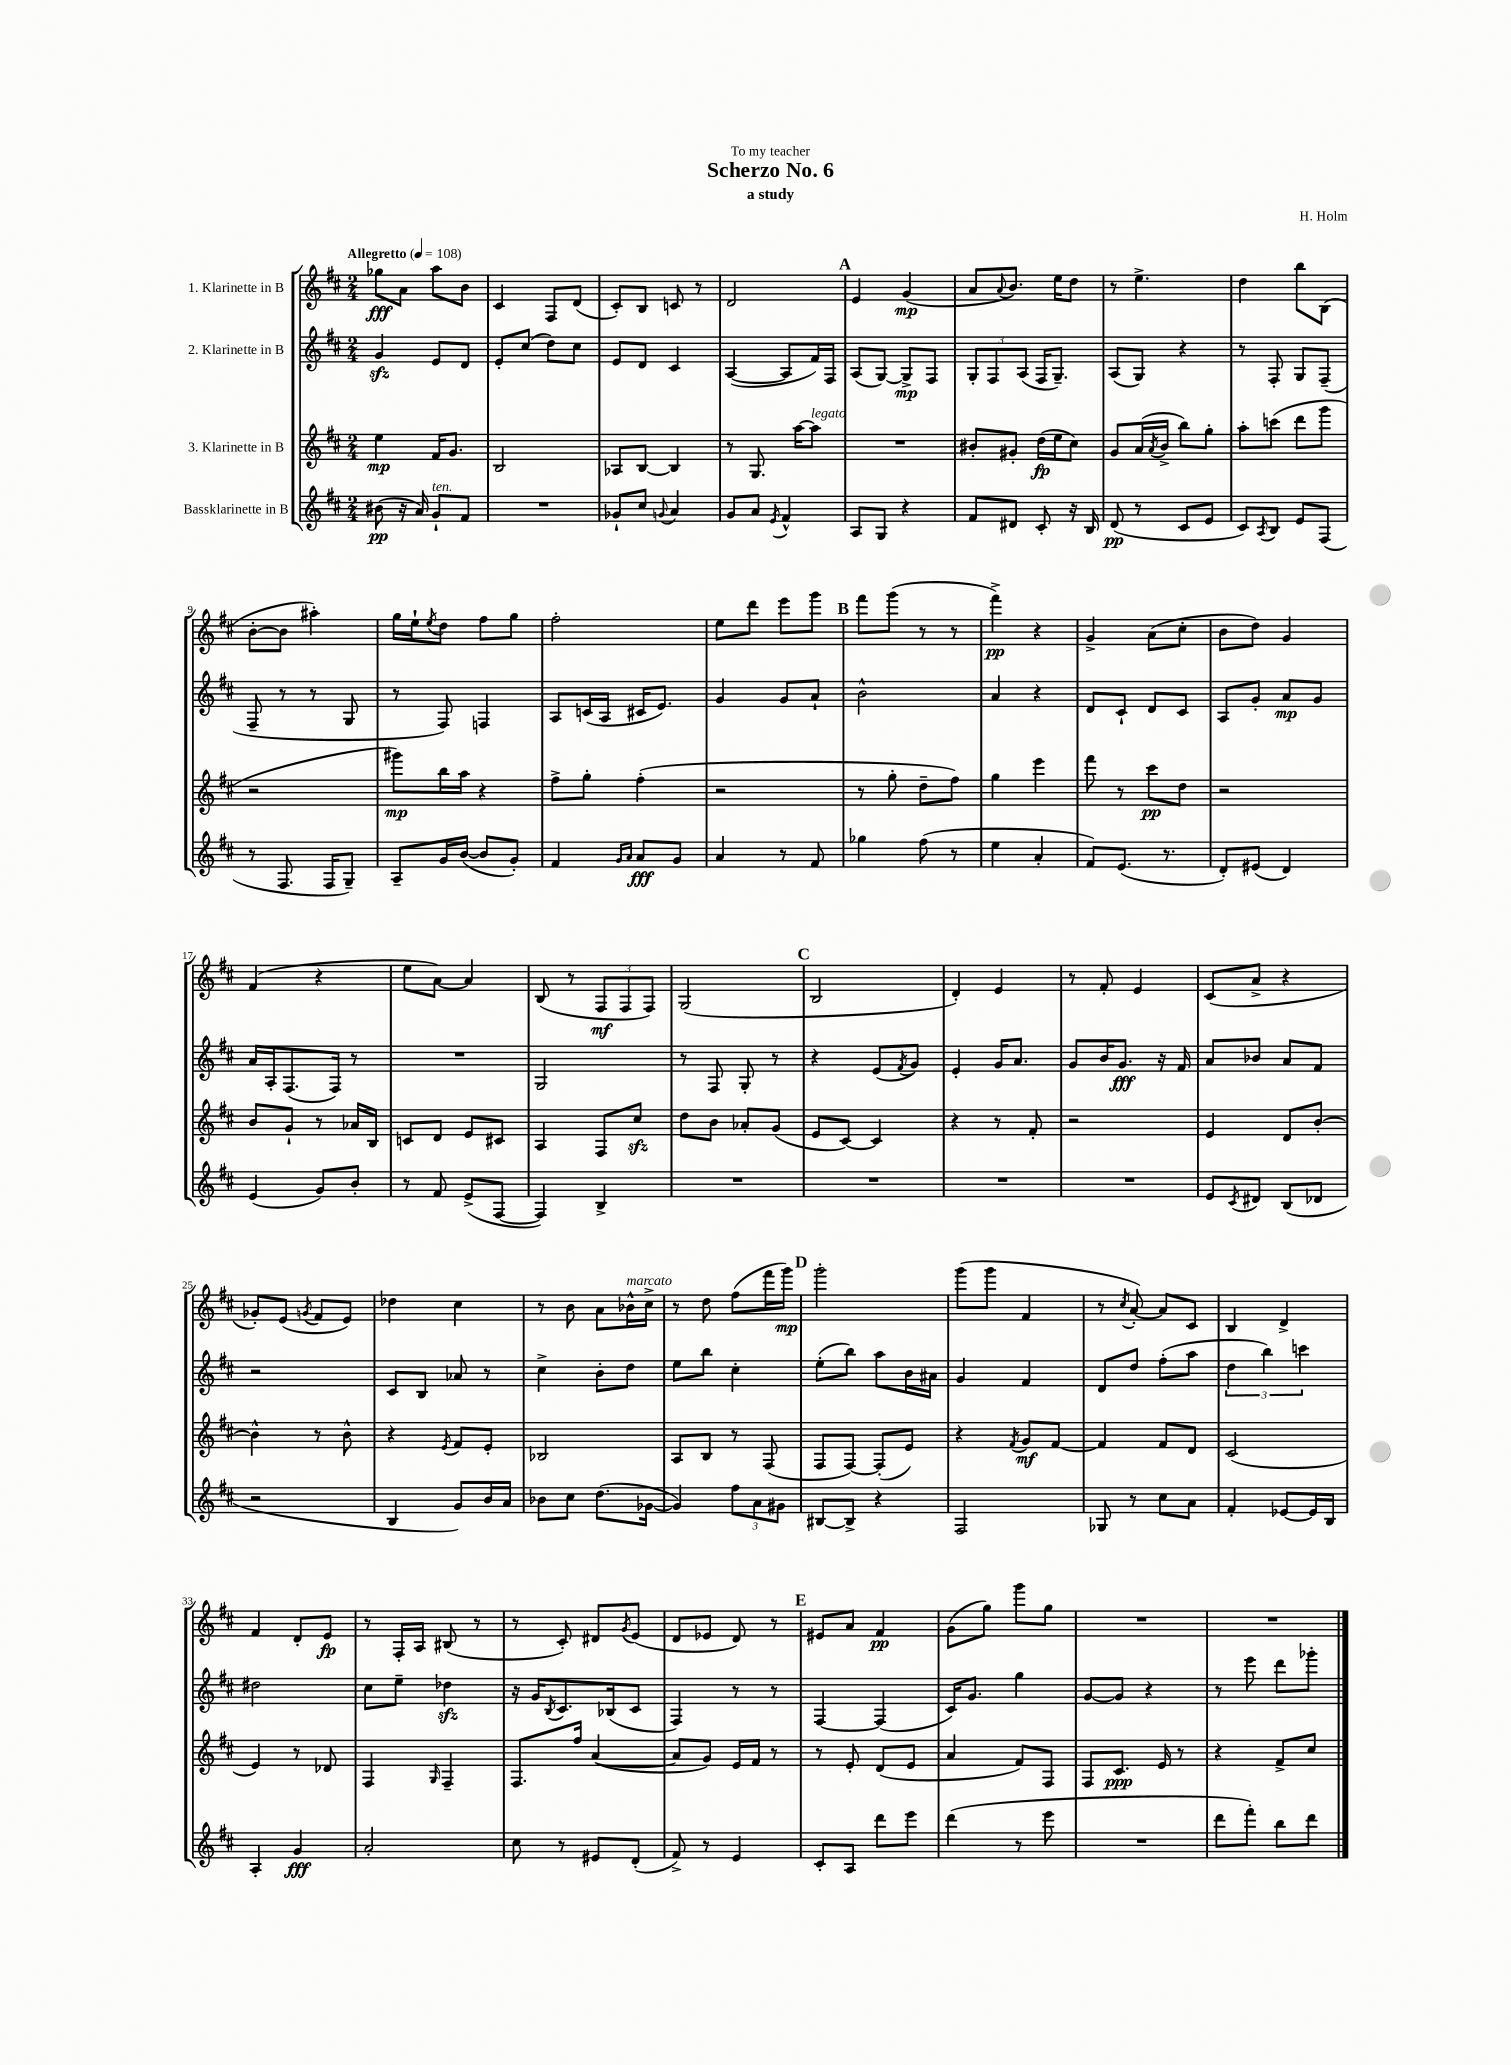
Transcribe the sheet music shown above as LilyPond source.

\header { title = "Scherzo No. 6" composer = "H. Holm" subtitle = "a study" dedication = "To my teacher" }
<<
\new StaffGroup <<
\new Staff = "s0" \with { instrumentName = "1. Klarinette in B" } {
    \clef treble \key d \major \numericTimeSignature \time 2/4 \tempo "Allegretto" 4 = 108
    ges''8\fff a'8 a''8 b'8 |
    cis'4 fis8 d'8( |
    cis'8-.) b8 c'8 r8 |
    d'2 |
    \mark \markup { \bold "A" } e'4 g'4\mp( |
    a'8 \appoggiatura { a'8 } b'8.) e''16 d''8 |
    r8 e''4.-> |
    d''4 b''8 b8( |
    b'8~-. b'8 ais''4-.) |
    g''16 e''16-! \acciaccatura { e''8 } d''8 fis''8 g''8 |
    fis''2-. |
    e''8 d'''8 e'''8 g'''8 |
    \mark \markup { \bold "B" } fis'''8 g'''8( r8 r8 |
    fis'''4->\pp) r4 |
    g'4-> a'8( cis''8-. |
    b'8 d''8) g'4 |
    fis'4( r4 |
    e''8 a'8~) a'4 |
    b8( r8 \tuplet 3/2 { fis8\mf fis8 fis8) } |
    g2( |
    \mark \markup { \bold "C" } b2 |
    d'4-.) e'4 |
    r8 fis'8-. e'4 |
    cis'8( a'8-> r4 |
    ges'8-.) e'8( \acciaccatura { g'8 } fis'8 e'8) |
    des''4 cis''4 |
    r8 b'8 a'8 bes'16-^^\markup { \italic "marcato" } cis''16-> |
    r8 d''8 fis''8( fis'''16 g'''16\mp) |
    \mark \markup { \bold "D" } g'''2-. |
    g'''8( g'''8 fis'4 |
    r8 \acciaccatura { cis''8 } a'8~-.) a'8 cis'8 |
    b4 d'4-> |
    fis'4 d'8-. e'8\fp |
    r8 fis16-. a16 bis8( r8 |
    r8 cis'8-.) dis'8 \acciaccatura { g'8 } e'8( |
    d'8 ees'8 d'8) r8 |
    \mark \markup { \bold "E" } eis'8 a'8 fis'4\pp |
    g'8( g''8) g'''8 g''8 |
    R2 |
    R2 \bar "|." |
}
\new Staff = "s1" \with { instrumentName = "2. Klarinette in B" } {
    \clef treble \key d \major \numericTimeSignature \time 2/4
    g'4\sfz e'8 d'8 |
    e'8-. cis''8( d''8) cis''8 |
    e'8 d'8 cis'4 |
    a4~( a8 fis'16) fis16 |
    \mark \markup { \bold "A" } a8( g8~) g8->\mp fis8 |
    \tuplet 3/2 { g8-. fis8 a8( } fis16 g8.--) |
    a8( g8) r4 |
    r8 fis8-. g8 fis8--( |
    fis8-- r8 r8 g8 |
    r8 fis8) f4 |
    a8 c'16( a16 cis'16 e'8.) |
    g'4 g'8 a'8-! |
    \mark \markup { \bold "B" } b'2-^ |
    a'4 r4 |
    d'8 cis'8-! d'8 cis'8 |
    a8 g'8-. a'8\mp g'8 |
    a'16 a16-. fis8.( fis16) r8 |
    R2 |
    g2 |
    r8 fis8 g8-. r8 |
    \mark \markup { \bold "C" } r4 e'8( \acciaccatura { fis'8 } g'8) |
    e'4-. g'16 a'8. |
    g'8 b'16 g'8.\fff r16 fis'16 |
    a'8 bes'8 a'8 fis'8 |
    r2 |
    cis'8 b8 aes'8 r8 |
    cis''4-> b'8-. d''8 |
    e''8 b''8 cis''4-. |
    \mark \markup { \bold "D" } e''8-.( b''8) a''8 b'16 ais'16 |
    g'4 fis'4 |
    d'8 d''8 fis''8-.( a''8 |
    \tuplet 3/2 { d''4 b''4) c'''4 } |
    dis''2 |
    cis''8 e''8-- des''4\sfz |
    r16 g'16 \acciaccatura { b8 } cis'8. bes16( cis'8 |
    fis4) r8 r8 |
    \mark \markup { \bold "E" } fis4~ fis4( |
    cis'16) g'8. g''4 |
    g'8~ g'8 r4 |
    r8 e'''8 d'''8 ges'''8-. \bar "|." |
}
\new Staff = "s2" \with { instrumentName = "3. Klarinette in B" } {
    \clef treble \key d \major \numericTimeSignature \time 2/4
    e''4\mp fis'16 g'8. |
    b2 |
    aes8 b8~ b4 |
    r8 g8. a''16~ a''8^\markup { \italic "legato" } |
    \mark \markup { \bold "A" } R2 |
    bis'8-. gis'8-. d''16\fp( e''16 cis''8) |
    g'8 a'16( \acciaccatura { a'8 } b'16-> b''8) g''8-. |
    a''8-. c'''8( d'''8 g'''8 |
    r2 |
    gis'''8\mp) b''16 a''16 r4 |
    fis''8-> g''8-. fis''4-.( |
    r2 |
    \mark \markup { \bold "B" } r8 g''8-. d''8-- fis''8) |
    g''4 e'''4 |
    fis'''8 r8 cis'''8\pp d''8 |
    r2 |
    b'8 g'8-! r8 aes'16 b16 |
    c'8 d'8 e'8 cis'8 |
    a4 fis8 cis''8\sfz |
    d''8 b'8 aes'8-. g'8( |
    \mark \markup { \bold "C" } e'8 cis'8~) cis'4 |
    r4 r8 fis'8-. |
    r2 |
    e'4 d'8 b'8~-. |
    b'4-^ r8 b'8-^ |
    r4 \acciaccatura { e'8 } fis'8 e'8-. |
    bes2 |
    a8 b8 r8 fis8( |
    \mark \markup { \bold "D" } fis8 fis8~) fis8-.( e'8) |
    r4 \acciaccatura { fis'8 } g'8\mf fis'8~ |
    fis'4 fis'8 d'8 |
    cis'2( |
    e'4) r8 des'8 |
    fis4 \grace { g16 } fis4-- |
    fis8. fis''16 a'4~( |
    a'8 g'8) e'16 fis'16 r8 |
    \mark \markup { \bold "E" } r8 e'8-. d'8( e'8 |
    a'4 fis'8) fis8 |
    fis8 cis'8.\ppp e'16 r8 |
    r4 fis'8-> cis''8 \bar "|." |
}
\new Staff = "s3" \with { instrumentName = "Bassklarinette in B" } {
    \clef treble \key d \major \numericTimeSignature \time 2/4
    bis'8\pp( r16 a'16) g'8-!^\markup { \italic "ten." } fis'8 |
    R2 |
    ges'8-! cis''8 \appoggiatura { g'8 } a'4 |
    g'8 a'8 \acciaccatura { e'8 } fis'4-^ |
    \mark \markup { \bold "A" } a8 g8 r4 |
    fis'8 dis'8 cis'8-. r16 b16 |
    d'8\pp( r8 cis'8 e'8 |
    cis'8) \acciaccatura { a8 } b8 e'8 fis8( |
    r8 fis8. fis16 g8--) |
    a8-- g'16 b'16~( b'8 g'8-.) |
    fis'4 \grace { g'16 a'16 } a'8\fff g'8 |
    a'4 r8 fis'8 |
    \mark \markup { \bold "B" } ges''4 fis''8( r8 |
    e''4 a'4-. |
    fis'8) e'8.( r8. |
    d'8-.) eis'8( d'4) |
    e'4( g'8) b'8-. |
    r8 fis'8 e'8->( fis8~ |
    fis4) b4-> |
    R2 |
    \mark \markup { \bold "C" } R2 |
    R2 |
    R2 |
    e'8 \acciaccatura { cis'8 } dis'8 b8( des'8 |
    r2 |
    b4 g'8) b'16 a'16 |
    bes'8 cis''8 d''8.( ges'16~ |
    ges'4) \tuplet 3/2 { fis''8 a'8 gis'8 } |
    \mark \markup { \bold "D" } bis8~ bis8-> r4 |
    fis2 |
    ges8 r8 cis''8 a'8 |
    fis'4-. ees'8~ ees'16 b16 |
    a4-. g'4\fff |
    a'2-. |
    cis''8 r8 eis'8 d'8-.( |
    fis'8->) r8 e'4 |
    \mark \markup { \bold "E" } cis'8-. a8 d'''8 e'''8 |
    d'''4( r8 e'''8 |
    R2 |
    d'''8 fis'''8-.) b''8 d'''8 \bar "|." |
}
>>
>>
